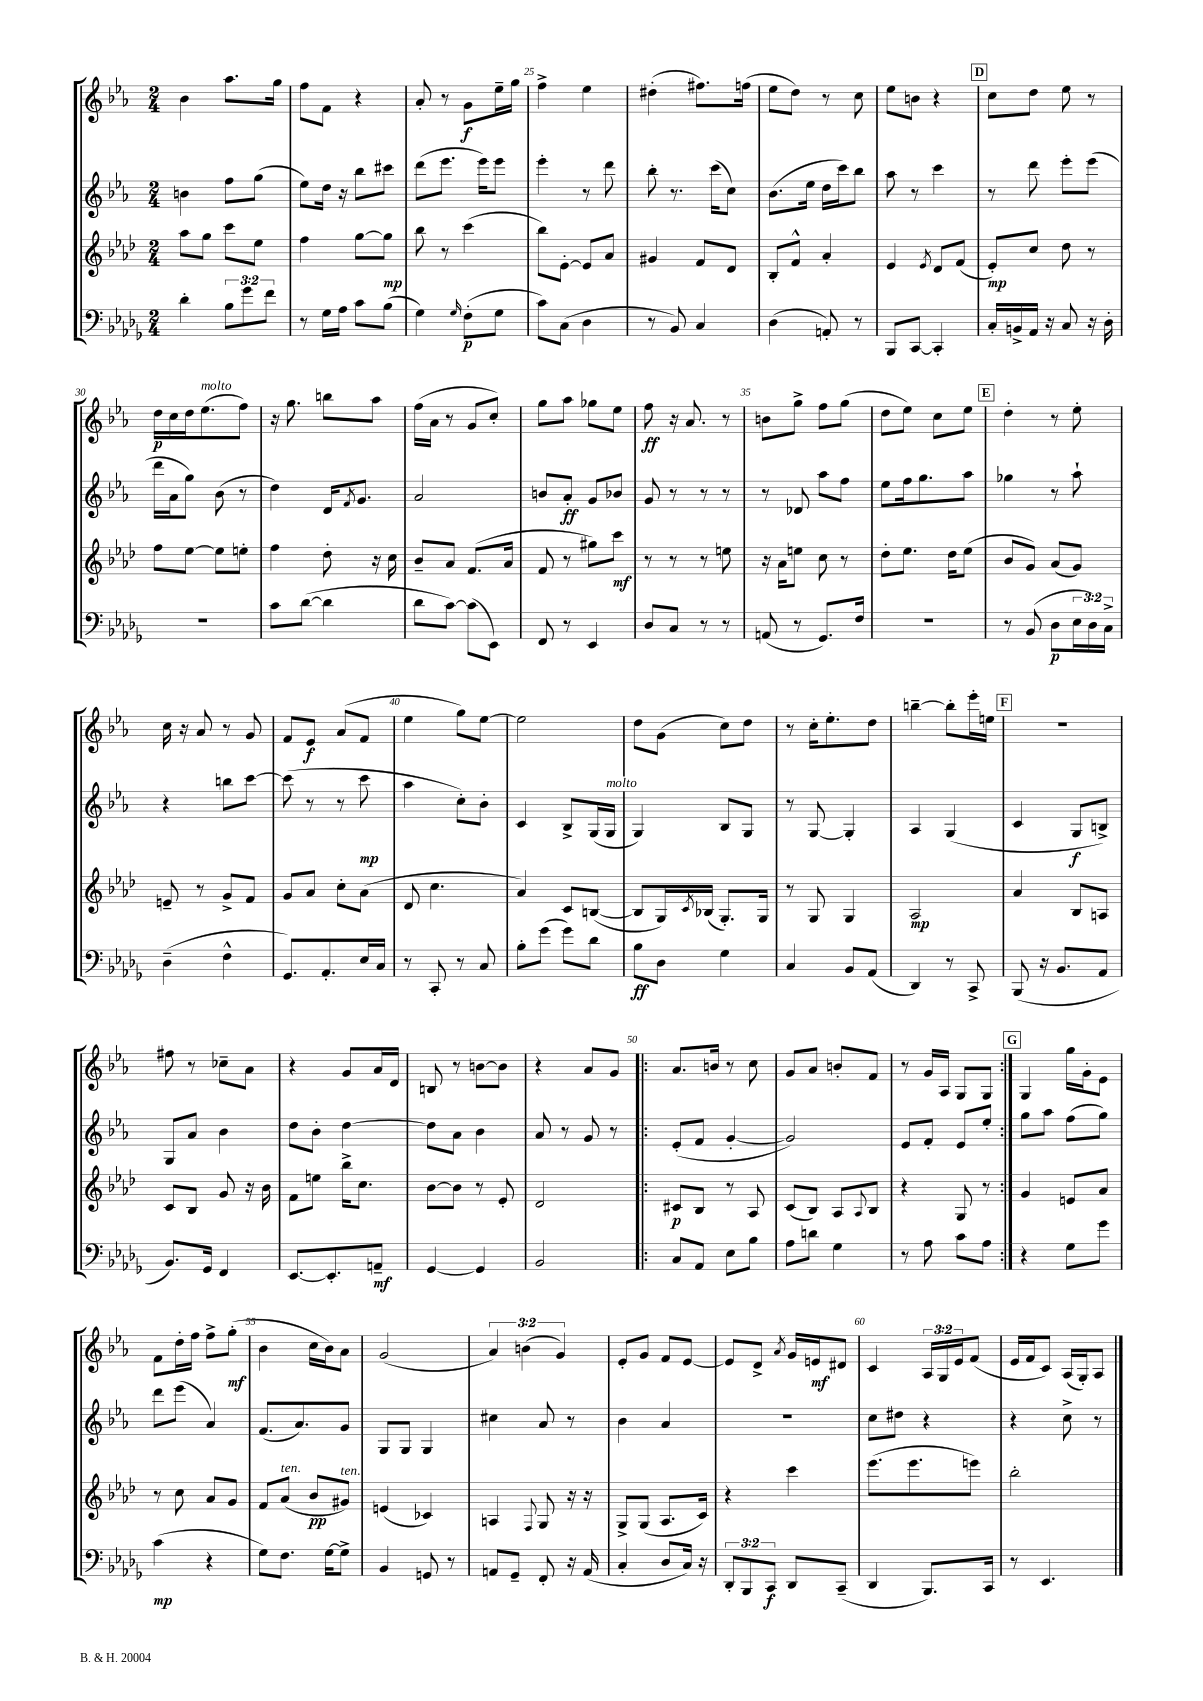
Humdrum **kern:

**kern	**kern	**kern	**kern
*staff4	*staff3	*staff2	*staff1
*clefF4	*clefG2	*clefG2	*clefG2
*k[b-e-a-d-g-]	*k[b-e-a-d-]	*k[b-e-a-]	*k[b-e-a-]
*M2/4	*M2/4	*M2/4	*M2/4
4d-'\	8aa-\L	4b\	4b-\
.	8gg\J	.	.
12B-\L	8ccc\L	8ff\L	8.aa-\L
12g-\	.	.	.
.	8ee-\J	(8gg\J	.
12f\J	.	.	.
.	.	.	16gg\Jk
=	=	=	=
8r	4ff\	8ee-\L)	8ff\L
16G-\LL	.	16dd\Jk	8f\J
16A-\JJ	.	16r	.
8c\L	[8gg\L	8bb-\L	4r
(8B-\J	8gg\]J	8ccc#\J	.
=	=	=	=
4G-\)	8bb-\	(8ddd\L	8a-'/
.	8r	8.eee-\J	8r
16qqG-/	.	.	.
(8F'\L	(4ccc\	.	8g\L
.	.	16eee-\LK)	.
8G-\J	.	8eee-\J	16ee-~\L
.	.	.	16gg\JJ
=	=	=	=
8c\L)	8bb-\L)	4eee-'\	4ff^\
(8C\J	[8e-'\J	.	.
4D-\	8e-/]L	8r	4ee-\
.	8a-/J	8ddd\	.
=	=	=	=
8r	4g#/	8bb-'\	(4dd#'\
8BB-/)	.	8.r	.
4C/	8f/L	.	8.ff#\L)
.	.	(16ccc\LK	.
.	8d-/J	8cc\J)	.
.	.	.	(16ff\Jk
=	=	=	=
(4D-\	8B-'/L	(8.b-\L	8ee-\L
.	8f^^/J	.	8dd\J)
.	.	16ee-\Jk	.
8AA'/)	4a-'/	16dd\LL	8r
.	.	16ccc\J)	.
8r	.	8bb-\J	8cc\
=	=	=	=
8BBB-/L	4e-/	8aa-\	8ee-\L
[8CC/J	.	8r	8b\J
.	8qe-/	.	.
4CC'/]	8d-/L	4ccc\	4r
.	(8f/J	.	.
=	=	=	=
16C'/LL	8e-'/L)	8r	8cc\L
16BB^/	.	.	.
16AA-/JJ	8cc/J	8ddd\	8dd\J
16r	.	.	.
8C/	8dd-\	8eee-'\L	8ee-\
16r	8r	(8eee-\J	8r
16D-'\	.	.	.
=	=	=	=
2r	8ff\L	16ddd\LL	16dd\LL
.	.	16a-\J	16cc\
.	[8ee-\J	8gg\J)	16dd\J
.	.	.	(8.ee-\
.	8ee-\]L	(8b-\	.
.	8ee'\J	8r	8ff\J)
=	=	=	=
8c\L	4ff\	4dd\)	16r
.	.	.	8.gg\
([8d-\J	.	.	.
4d-\]	8dd-'\	16d/LK	8bb\L
.	.	8qf/	.
.	.	8.g/J	.
.	16r	.	8aa-\J
.	16cc\	.	.
=	=	=	=
8d-\L	8b-~/L	2a-/	(16ff\LL
.	.	.	16a-\JJ
[8c\J)	8a-/J	.	8r
(8c\]L	(8.f/L	.	8g/L
8EE-\J)	.	.	8cc'/J)
.	16a-/Jk	.	.
=	=	=	=
8FF/	8f/	8b/L	8gg\L
8r	8r	8a-'/J	8aa-\J
4EE-/	8gg#\L)	8g/L	8gg-\L
.	8ccc\J	8b-/J	8ee-\J
=	=	=	=
8D-/L	8r	8g/	8ff\
8C/J	8r	8r	16r
.	.	.	8.a-/
8r	8r	8r	.
8r	8ee\	8r	8r
=	=	=	=
(8AA/	16r	8r	8b\L
.	16a-\LK	.	.
8r	8ee\J	8d-/	8gg^\J
8.GG-/L)	8cc\	8aa-\L	8ff\L
.	8r	8ff\J	(8gg\J
16F/Jk	.	.	.
=	=	=	=
2r	8dd-'\L	8ee-\L	8dd\L
.	8.ee-\J	16ff\k	8ee-\J)
.	.	8.gg\	.
.	.	.	8cc\L
.	16dd-\LK	.	.
.	(8ee-\J	8aa-\J	8ee-\J
=	=	=	=
8r	8b-/L	4gg-\	4dd'\
(8BB-/	8g/J)	.	.
8D-\L	(8a-/L	8r	8r
24E-\L	8g/J)	8aa-`\	8ee-'\
24D-\)	.	.	.
24C^\JJ	.	.	.
=	=	=	=
(4D-~\	8e~/	4r	16cc\
.	.	.	16r
.	8r	.	8a-/
4F^^\	8g^/L	8bb\L	8r
.	8f/J	[8ccc\J	8g/
=	=	=	=
8.GG-/L)	8g/L	(8ccc\]	8f/L
.	8a-/J	8r	8e-/J
8.AA-'/	.	.	.
.	8cc'\L	8r	(8a-/L
16E-/L	(8a-\J	8ccc\	8f/J
16C/JJ	.	.	.
=	=	=	=
8r	8d-/	4aa-\	4ee-\
8CC'/	4.cc\	.	.
8r	.	8cc'\L)	8gg\L)
8C/	.	8b-'\J	[8ee-\J
=	=	=	=
8B-'\L	4a-/)	4c/	2ee-\]
(8g-\J	.	.	.
8g-\L)	8c/L	8B-^/L	.
8d-\J	([8B/J	(16G/L	.
.	.	16G/JJ	.
=	=	=	=
8B-\L	8B/]L	4G/)	8dd\L
8D-\J	16G/L)	.	(8g\J
.	8qc/	.	.
.	(16B-/JJ	.	.
4G-\	8.G'/L)	8B-/L	8cc\L)
.	.	8G/J	8dd\J
.	16G/Jk	.	.
=	=	=	=
4C/	8r	8r	8r
.	8G/	[8G/	16cc'\LK
.	.	.	8.ee-'\
8BB-/L	4G/	4G'/]	.
(8AA-/J	.	.	8dd\J
=	=	=	=
4DD-/)	2A-/	4A-/	[4bb~\
8r	.	(4G/	8bb'\]L
8CC^/	.	.	16eee-'\L
.	.	.	16ee\JJ
=	=	=	=
(8BBB-/	4a-/	4c/	2r
16r	.	.	.
8.BB-/L	.	.	.
.	8B-/L	8G/L	.
8AA-/J	8A/J	8B^/J)	.
=	=	=	=
8.BB-/L)	8c/L	8G/L	8ff#\
.	8B-/J	8a-/J	8r
16GG-/Jk	.	.	.
4FF/	8g/	4b-\	8cc-~\L
.	16r	.	8a-\J
.	16b-\	.	.
=	=	=	=
[8.EE-/L	8f\L	8dd\L	4r
.	8ee\J	8b-'\J	.
8.EE-'/]	.	.	.
.	16bb-^\LK	[4dd\	8g/L
.	8.cc\J	.	.
8AA~/J	.	.	16a-/L
.	.	.	16d/JJ
=	=	=	=
[4GG-/	[8b-\L	8dd\]L	8B/
.	8b-\]J	8a-\J	8r
4GG-/]	8r	4b-\	[8b\L
.	8e-'/	.	8b\]J
=	=	=	=
2BB-/	2d-/	8a-/	4r
.	.	8r	.
.	.	8g/	8a-/L
.	.	8r	8g/J
=!|:	=!|:	=!|:	=!|:
8C/L	8c#/L	(8e-'/L	8.a-/L
8AA-/J	8B-/J	8f/J	.
.	.	.	16b/Jk
8E-\L	8r	[4g'/	8r
8B-\J	8A-/	.	8cc\
=	=	=	=
8A-\L	(8c/L	2g/])	8g/L
8d\J	8B-/J)	.	8a-/J
4G-\	8A-/L	.	8b'/L
.	8qqA-/	.	.
.	8B-/J	.	8f/J
=	=	=	=
8r	4r	8e-/L	8r
8A-\	.	8f'/J	16g/LL
.	.	.	16A-/JJ
8c\L	8G/	8e-/L	8G/L
8A-\J	8r	8ee-'/J	8G/J
=:|!	=:|!	=:|!	=:|!
4r	4g/	8gg\L	4G/
.	.	8aa-\J	.
8G-\L	8e/L	(8ff\L	16gg\LL
.	.	.	16g'\J
8g-\J	8a-/J	8gg\J)	8e-\J
=	=	=	=
(4c\	8r	8ddd\L	8f\L
.	8cc\	(8eee-\J	16dd'\L
.	.	.	16ff\JJ
4r	8a-/L	4a-/)	8ff^\L
.	8g/J	.	(8gg'\J
=	=	=	=
8G-\L)	8f/L	(8.f/L	4b-\
8.F\J	(8a-/J	.	.
.	.	8.a-/)	.
.	8b-/L	.	16cc\LL
[16G-\LK	.	.	16b-\J)
8G-^\]J	8g#/J)	8g/J	8a-\J
=	=	=	=
4BB-/	(4e/	8G/L	(2g/
.	.	8G/J	.
8GG/	4c-/)	4G/	.
8r	.	.	.
=	=	=	=
8AA/L	4A/	4cc#\	6a-/)
8GG-~/J	.	.	.
.	.	.	(6b\
.	8qqF/	.	.
8FF'/	8G/	8a-/	.
.	.	.	6g/)
16r	16r	8r	.
(16AA/	16r	.	.
=	=	=	=
4C'/	8G^/L	4b-\	8e-'/L
.	(8G/J	.	8g/J
8D-/L	8.A-/L	4a-/	8f/L
16C/Jk)	.	.	[8e-/J
16r	16c/Jk)	.	.
=	=	=	=
12DD-'/L	4r	2r	8e-/]L
12BBB-/	.	.	.
.	.	.	8d^/J
12CC/J	.	.	.
.	.	.	8qa-/
8DD-/L	4ccc\	.	16g/LL
.	.	.	16e/J
(8CC~/J	.	.	8d#/J
=	=	=	=
4DD-/	(8.eee-\L	8cc\L	4c/
.	.	8dd#\J	.
.	8.eee-\	.	.
8.BBB-/L)	.	4r	24A-/LL
.	.	.	24G/
.	.	.	24e-/J
.	8eee\J)	.	(8f/J
16CC/Jk	.	.	.
=	=	=	=
8r	2bb-'\	4r	16e-/LL
.	.	.	16f/J
4.EE-/	.	.	8c/J)
.	.	8cc^\	(16A-/LL
.	.	.	16G'/J)
.	.	8r	8A-/J
==	==	==	==
*-	*-	*-	*-
